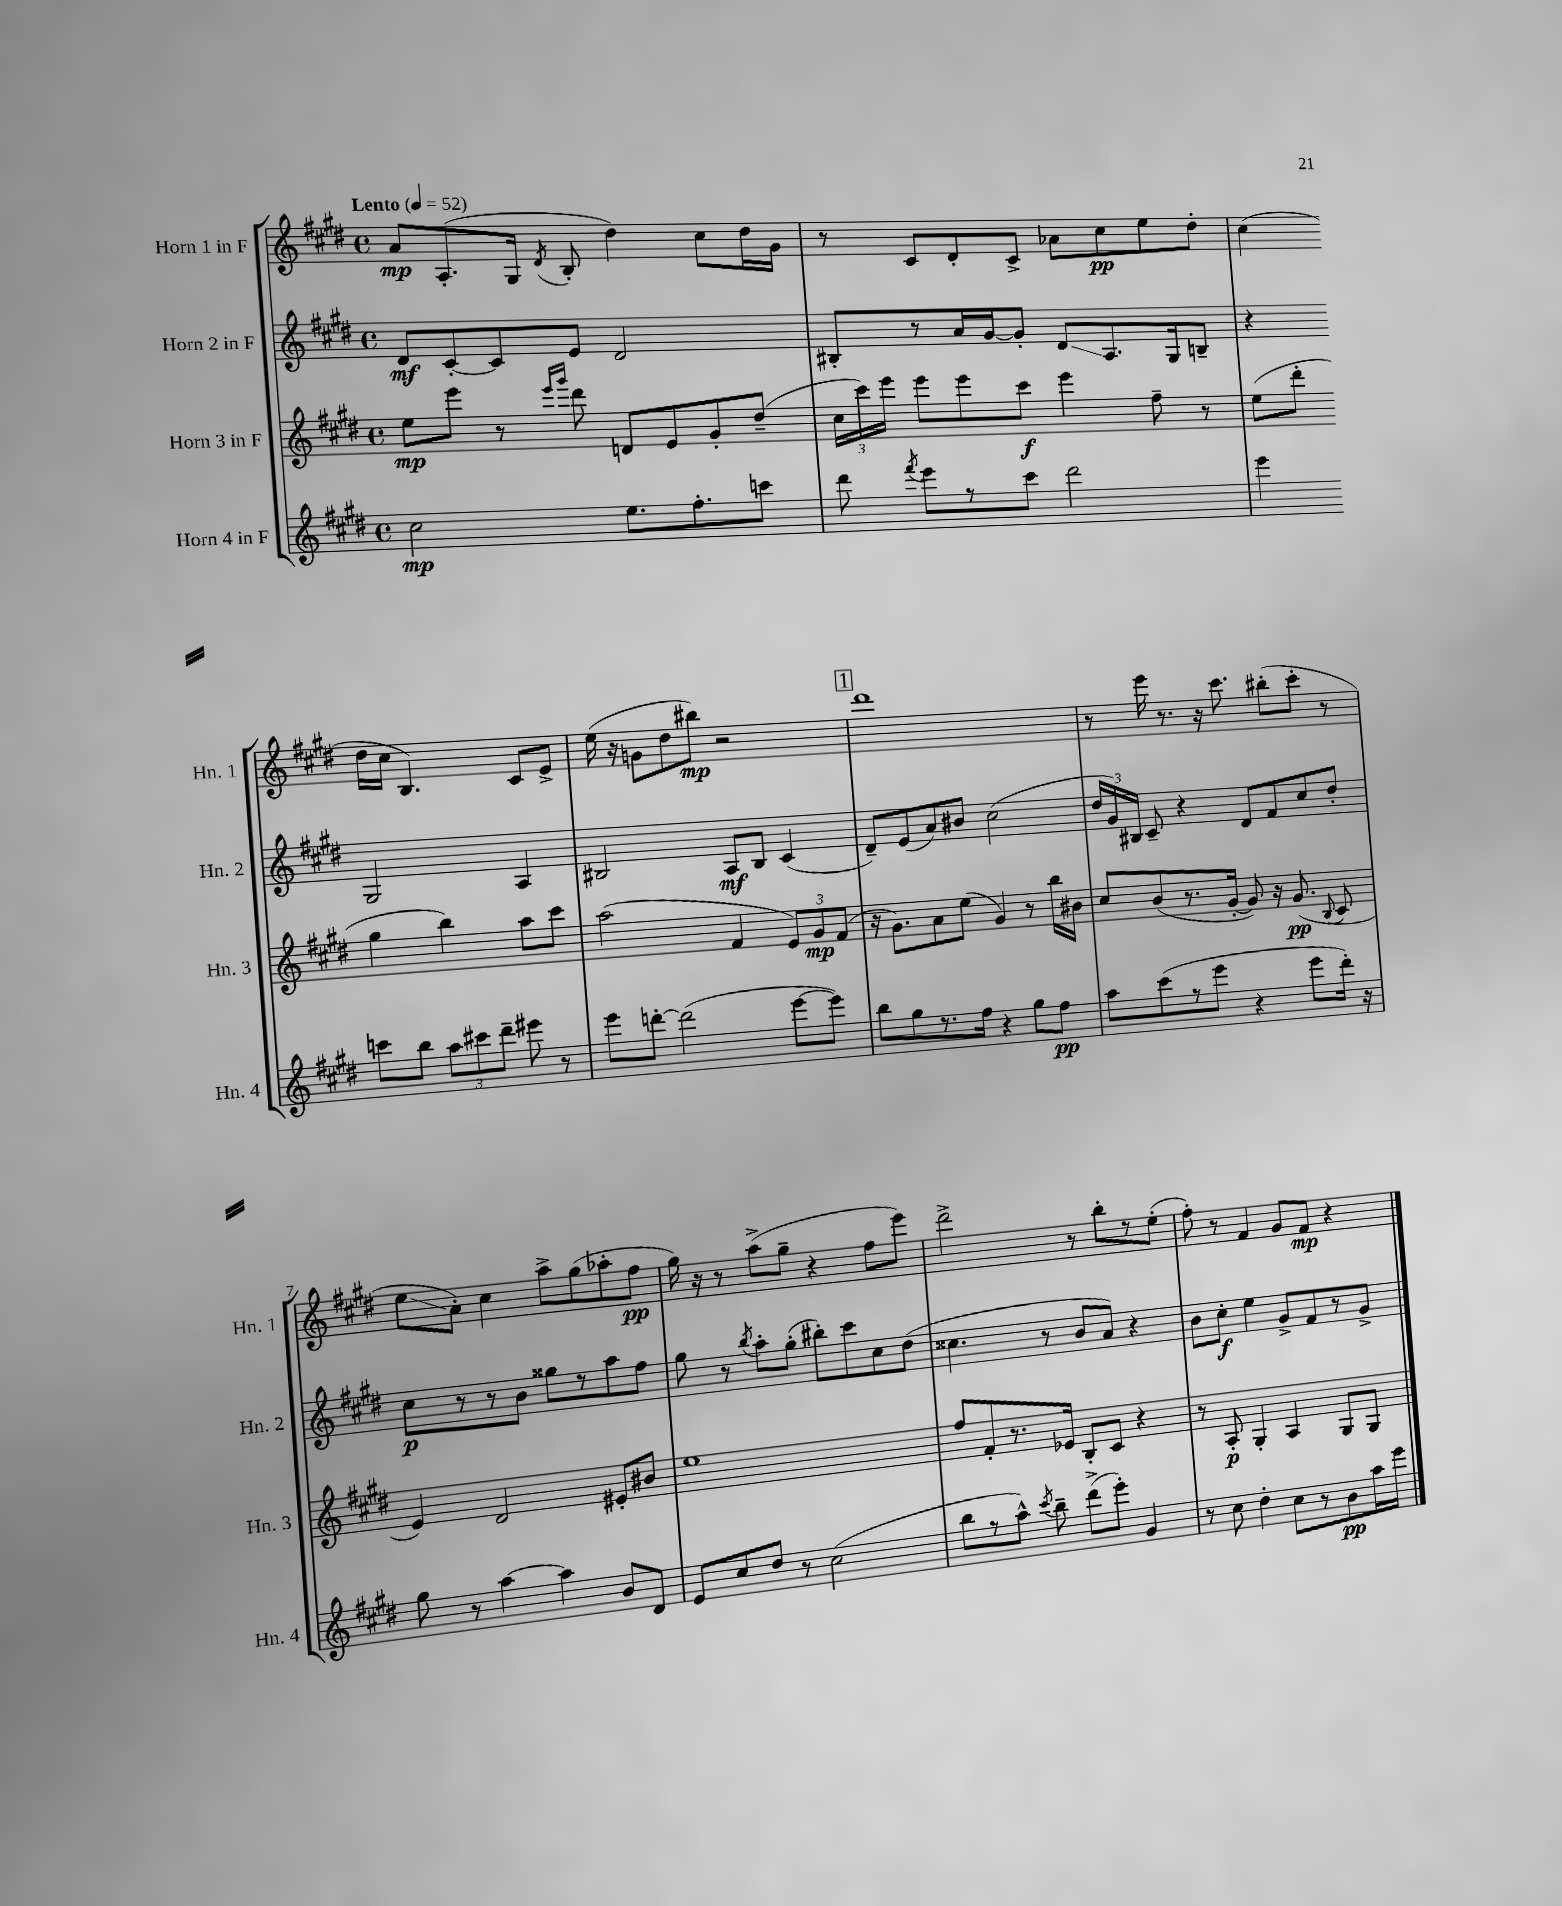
<<
\new StaffGroup <<
\new Staff = "s0" \with { instrumentName = "Horn 1 in F" shortInstrumentName = "Hn. 1" } {
    \clef treble \key e \major \defaultTimeSignature \time 4/4 \tempo "Lento" 4 = 52
    \autoBeamOff a'8[\mp a8.-.( gis16] \acciaccatura { dis'8 } b8-. dis''4) cis''8[ dis''16 gis'16] |
    r8 cis'8[ dis'8-. cis'8]-> aes'8[ cis''8\pp e''8 dis''8]-. |
    cis''4( dis''16[ cis''16] b4.) cis'8[ e'8]-> |
    e''16( r16 g'8[ dis''8 bis''8]\mp) r2 |
    \mark \markup { \box "1" } dis'''1 |
    r8 e'''16 r8. r16 cis'''8. bis''8[-.( cis'''8]-. r8 |
    e''8[\glissando a'8]-.) cis''4 a''8[-> gis''8( aes''8-. fis''8]\pp |
    gis''16) r16 r8 a''8[->( gis''8]-- r4 fis''8[ e'''8]) |
    dis'''2-> r8 b''8[-. r8 e''8]-.( |
    fis''8-.) r8 fis'4 gis'8[ fis'8]\mp r4 \bar "|." |
}
\new Staff = "s1" \with { instrumentName = "Horn 2 in F" shortInstrumentName = "Hn. 2" } {
    \clef treble \key e \major \defaultTimeSignature \time 4/4
    \autoBeamOff dis'8[\mf cis'8~-. cis'8 e'8] dis'2 |
    bis8[-. r8 a'16 gis'16~ gis'8]-. dis'8[\glissando a8. gis16 b8]-- |
    r4 gis2 a4 |
    bis2 a8[\mf bis8] cis'4( |
    \mark \markup { \box "1" } dis'8[--) e'8( a'8) bis'8] cis''2( |
    \tuplet 3/2 { dis''16[ gis'16) bis16] } cis'8-- r4 dis'8[ fis'8 cis''8 dis''8]-. |
    cis''8[\p r8 r8 b'8] gisis''8[ r8 a''8 fis''8] |
    gis''8 r8 \acciaccatura { b''8 } a''8[-. gis''8]-.( bis''8[-.) cis'''8 cis''8 dis''8]( |
    cisis''4. r8 b'8[ a'8]) r4 |
    b'8[ cis''8]-.\f e''4 gis'8[-> fis'8 r8 gis'8]-> \bar "|." |
}
\new Staff = "s2" \with { instrumentName = "Horn 3 in F" shortInstrumentName = "Hn. 3" } {
    \clef treble \key e \major \defaultTimeSignature \time 4/4
    \autoBeamOff e''8[\mp e'''8] r8 \grace { e'''16[ gis'''16] } dis'''8 d'8[ e'8 gis'8-. dis''8]--( |
    \tuplet 3/2 { cis''16[ cis'''16) e'''16] } e'''8[ e'''8 cis'''8]\f e'''4 fis''8-- r8 |
    e''8[( dis'''8]-. gis''4 b''4) a''8[ cis'''8] |
    a''2( fis'4 \tuplet 3/2 { e'8[) gis'8\mp fis'8]( } |
    \mark \markup { \box "1" } r16 gis'8.[) a'8 e''8]( gis'4) r8 b''16[ bis'16] |
    cis''8[ b'8( r8. gis'16]~-. gis'8) r16 gis'8.\pp( \appoggiatura { b8 } cis'8 |
    e'4) dis'2 eis'8[-. bis'8] |
    e''1 |
    fis''8[ fis'8-. r8. ees'16] b8[-. cis'8] r4 |
    r8 a8-.\p gis4-. a4 gis8[ gis8] \bar "|." |
}
\new Staff = "s3" \with { instrumentName = "Horn 4 in F" shortInstrumentName = "Hn. 4" } {
    \clef treble \key e \major \defaultTimeSignature \time 4/4
    \autoBeamOff cis''2\mp e''8.[ fis''8.-. c'''8] |
    dis'''8 \acciaccatura { fis'''8 } e'''8[ r8 cis'''8] dis'''2 |
    e'''4 c'''8[ b''8] \tuplet 3/2 { a''8[ cis'''8 dis'''8]-- } eis'''8 r8 |
    e'''8[ d'''8]~-. d'''2( e'''8[~ e'''8]) |
    \mark \markup { \box "1" } b''8[ gis''8 r8. fis''16] r4 gis''8[ fis''8]\pp |
    a''8[ cis'''8( r8 e'''8] r4 e'''8[ dis'''16]-.) r16 |
    gis''8 r8 a''4~ a''4 b'8[ dis'8] |
    e'8[ cis''8 dis''8] r8 cis''2( |
    b''8[ r8 a''8]-^) \acciaccatura { cis'''8 } b''8-- dis'''8[->( e'''8]-.) gis'4 |
    r8 cis''8 dis''4-. cis''8[ r8 b'8\pp a''16 e'''16] \bar "|." |
}
>>
>>
